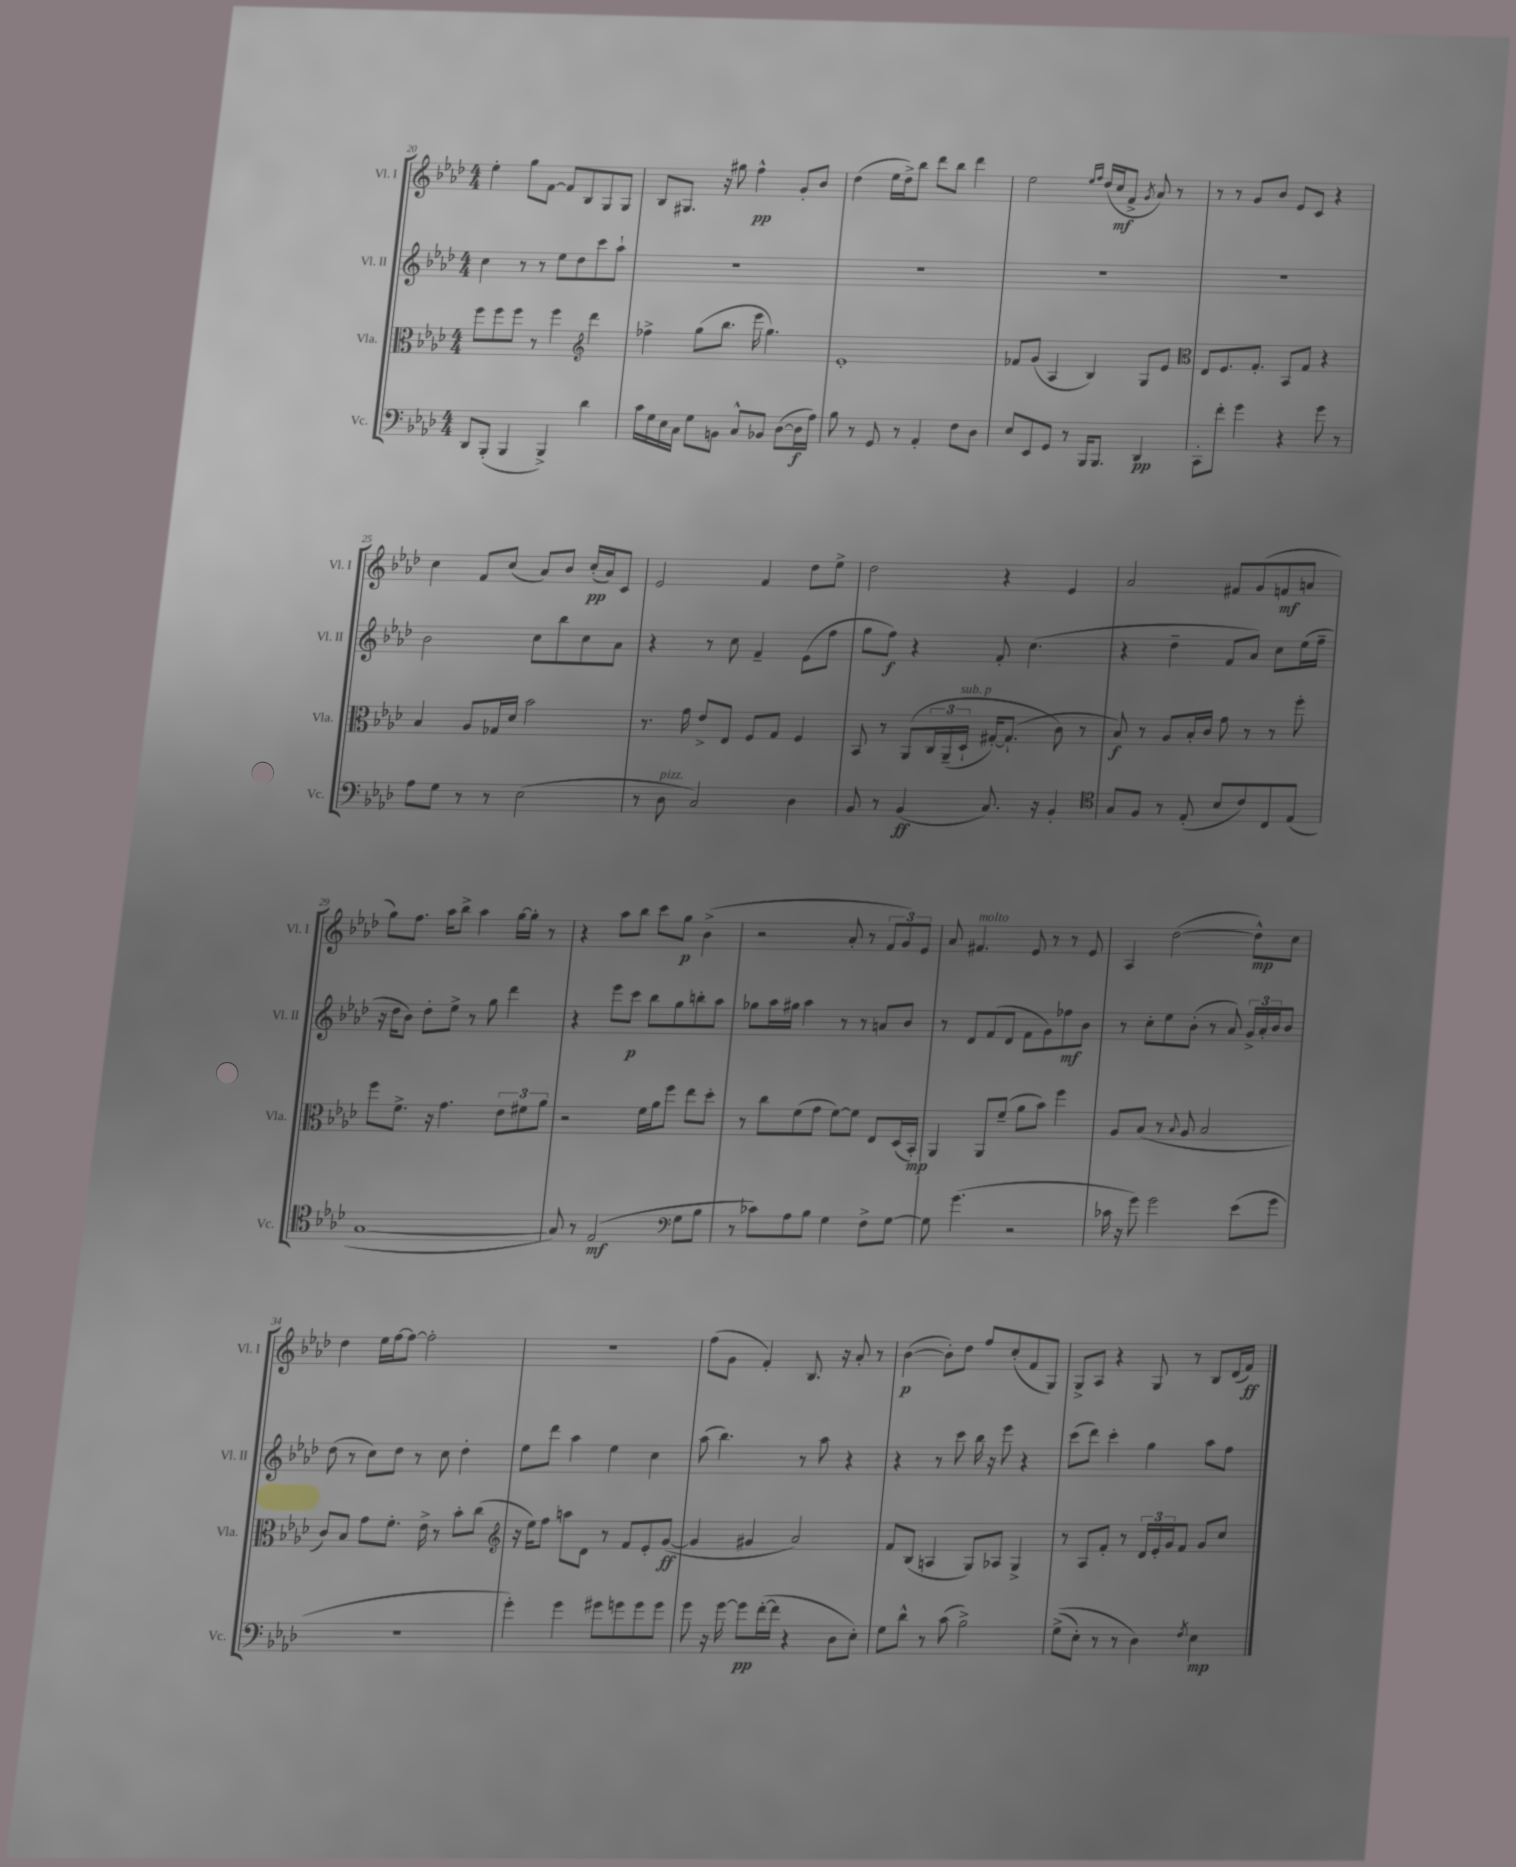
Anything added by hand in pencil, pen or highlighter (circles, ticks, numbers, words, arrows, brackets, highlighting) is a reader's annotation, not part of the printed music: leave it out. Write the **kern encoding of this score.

**kern	**kern	**kern	**kern
*staff4	*staff3	*staff2	*staff1
*clefF4	*clefC3	*clefG2	*clefG2
*k[b-e-a-d-]	*k[b-e-a-d-]	*k[b-e-a-d-]	*k[b-e-a-d-]
*M4/4	*M4/4	*M4/4	*M4/4
8DD-	8ff	4cc	4ee-'
(8BBB-'	8ff	.	.
4BBB-	8ff	8r	8gg
.	8r	8r	[8f
4BBB-^)	4ff	8ee-	8f]
.	.	8dd-	8B-
*	*clefG2	*	*
4d-	4ddd-	8ccc	8G
.	.	8aa-`	8G
=	=	=	=
16c	4ff-^	1r	8B-
16G	.	.	.
16E-	.	.	8.G#
16C	.	.	.
8G	(8gg	.	.
.	.	.	16r
8BB	8.bb-	.	8gg#
8C^^	.	.	4ff^^
.	16eee-	.	.
8BB-	4.gg)	.	.
([8D-	.	.	8g'
16D-]	.	.	8b-
16A-)	.	.	.
=	=	=	=
8B-	1e-'	1r	(4dd-
8r	.	.	.
8GG	.	.	16ee-
.	.	.	16dd-^)
8r	.	.	8bb-
4AA-'	.	.	8ddd-
.	.	.	8bb-
8F	.	.	4ddd-
8D-	.	.	.
=	=	=	=
8E-	8f-	1r	2ee-
8EE-	(8g	.	.
8GG	4A-	.	.
8r	.	.	.
.	.	.	16qqee-
.	.	.	16qqff
16BBB-	4B-)	.	(16dd-
8.BBB-	.	.	16cc
.	.	.	8f^
.	.	.	8qg
4DD-	8G	.	8a-)
.	8e-	.	8r
=	=	=	=
*	*clefC3	*	*
8CC'	8E-	1r	8r
8f'	8.F	.	8r
4g	.	.	8g
.	8.G'	.	.
.	.	.	8b-
4r	8BB-	.	8e-
.	8G	.	8c
8g	4r	.	4r
8r	.	.	.
=	=	=	=
8A-	4B-	2b-	4cc
8G	.	.	.
8r	8A-	.	8f
8r	16G-	.	(8cc
.	16d-	.	.
(2E-	2b-	8cc	8a-)
.	.	8bb-	8b-
.	.	8cc	(16cc'
.	.	.	16a-)
.	.	8a-	8c
=	=	=	=
8r	8.r	4r	2e-
8D-	.	.	.
.	16g	.	.
2C)	8e-^	8r	.
.	8E-	8cc	.
.	8F	4f~	4f
.	8G	.	.
4D-	4F	(8e-	8dd-
.	.	8ff	8ee-^
=	=	=	=
8BB-	8BB-	8gg	2dd-
8r	8r	8ff)	.
(4BB-	&(8AA-	4r	.
.	24C	.	.
.	(24AA-~	.	.
.	24D-`	.	.
8.C)	[16G#')	8f'	4r
.	(8.G#`]	.	.
.	.	(4.cc	.
16r	.	.	.
4BB-'	8c&)	.	4e-
.	8r	.	.
=	=	=	=
*clefC4	*	*	*
8G	8B-)	4r	2a-
8F	8r	.	.
8r	8A-	4dd-~	.
(8E-'	16B-'	.	.
.	16c	.	.
8B-	8g	8f	8f#
8c)	8r	8a-)	(8g
8C	8r	8cc	8f
(8E-	8ff'	(16ee-	8a
.	.	16ff~	.
=	=	=	=
[1G	8ff	16r	8gg)
.	.	16dd-	.
.	8.f^	8b-)	8.ff
.	.	8dd-'	.
.	16r	.	16aa-
.	4.g	8ee-^	8bb-^
.	.	8r	4aa-
.	.	8gg	.
.	12e-	4ddd-	[16gg
.	.	.	16gg']
.	12f#	.	.
.	.	.	8r
.	12a-	.	.
=	=	=	=
8G])	2r	4r	4r
8r	.	.	.
(2E-	.	8eee-	8aa-
.	.	8ccc	8bb-
.	16f	8bb-	8ccc
.	16a-	.	.
.	8ff	8gg	8gg
*clefF4	*	*	*
8G	8ee-	8bb'	(4b-^
8B-	8dd-'	8aa-	.
=	=	=	=
8r	8r	8gg-	2r
8c-)	8cc	16aa-	.
.	.	16gg#	.
8A-	(8f	4aa-	.
8B-	8g	.	.
4G	[8f)	8r	8a-'
.	8f]	8r	8r
8F^	8E-	8a	12f
.	.	.	12g)
[8G	(16D-	8b-	.
.	.	.	12e-
.	16BB-')	.	.
=	=	=	=
8G]	4AA-	8r	8a-
(4.g	.	8d-	4.f#
.	8AA-	(8f	.
.	(8f~	8d-	.
2r	8a-	8f	8e-
.	8b-)	8g)	8r
.	4ff	8ff-	8r
.	.	8b-	8e-
=	=	=	=
16c-	8A-	8r	4A-
16r	.	.	.
8g)	(8B-	8cc'	.
2g	8r	8ee-	([2dd-
.	8qqB-	.	.
.	8A-	(8b-'	.
.	2B-	8r	.
.	.	8a-)	.
(8e-	.	24g^	8dd-^^])
.	.	24a-'	.
.	.	24b-	.
8g	.	8b-	8cc
=	=	=	=
1r	8c)	(8dd-	4dd-
.	8B-	8r	.
.	8g	8cc)	16ee-
.	.	.	[16ff
.	8.f'	8dd-	8ff_
.	.	8r	2ff']
.	16e-^	.	.
.	8r	8cc	.
.	8b-'	4dd-'	.
.	(8cc	.	.
=	=	=	=
*	*clefG2	*	*
4g')	16r	8ee-	1r
.	16ee-)	.	.
.	8ff	8ddd-	.
4g	8aa	4aa-	.
.	8d-	.	.
8g#	8r	4ee-	.
8g	8f	.	.
8g	8e-'	4cc	.
8g	([8g	.	.
=	=	=	=
8g	4g]	(8aa-	(8ff
16r	.	4.bb-)	8g
[16g	.	.	.
8g]	4g#	.	4f')
([16f'	.	.	.
16f]	.	.	.
4r	2a-)	8r	8.B-
.	.	8aa-	.
.	.	.	16r
8D-	.	4r	8a-'
8E-')	.	.	8r
=	=	=	=
8G	8f	4r	([4b-
8d-^^	(8B-	.	.
8r	4A	8r	8b-'])
(8c	.	8ccc	8dd-
2B-^)	8G)	16bb-	8ff
.	.	16r	.
.	8A-	8eee-	(8cc'
.	4G^	4r	8f
.	.	.	8G)
=	=	=	=
&((8G^	8r	(8ccc	8G^
8E-')	8A-	8ddd-)	8A-
8r	8f'	4ccc'	4r
8r	8r	.	.
4D-&)	24d-	4gg	8G
.	24e-'	.	.
.	24g	.	.
.	8f	.	8r
8qF	.	.	.
4E-	8g	8aa-	8B-
.	8cc	8ff	(16d-
.	.	.	16f)
==	==	==	==
*-	*-	*-	*-
